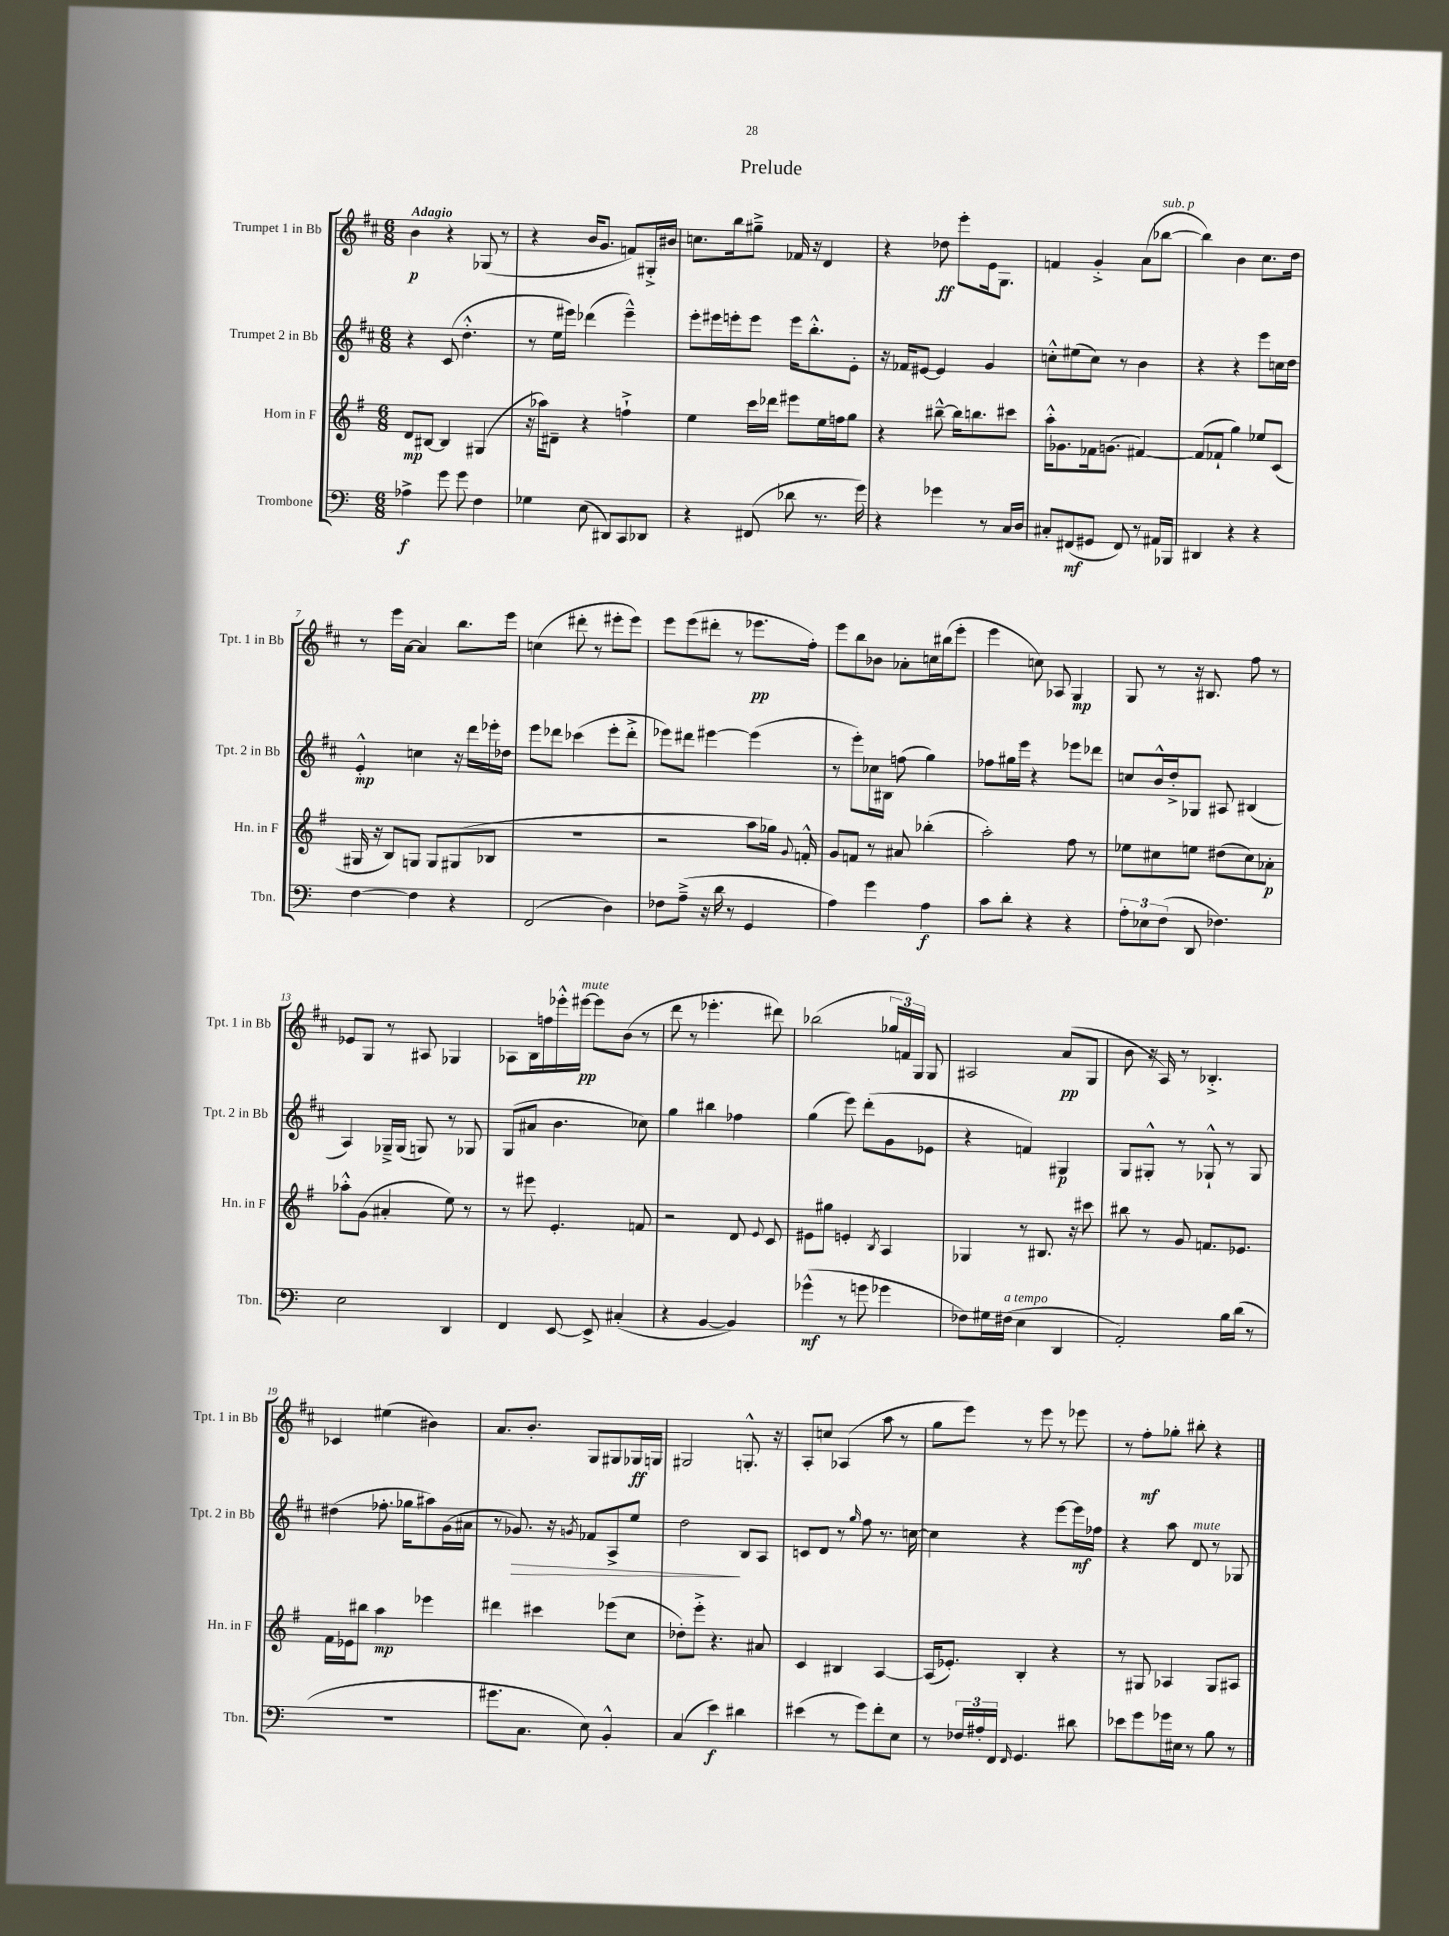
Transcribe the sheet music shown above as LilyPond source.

\header { title = "Prelude" }
<<
\new StaffGroup <<
\new Staff = "s0" \with { instrumentName = "Trumpet 1 in Bb" shortInstrumentName = "Tpt. 1 in Bb" } {
    \clef treble \key d \major \numericTimeSignature \time 6/8 \tempo "Adagio"
    \autoBeamOff b'4\p r4 ges8( r8 |
    r4 b'16[ g'8.] f'8[) gis16-.-> bis'16] |
    c''8.[ b''16 gis''8]---> fes'16 r16 d'4 |
    r4 des''8\ff e'''8[-. e'16 g8.] |
    f'4 g'4-.-> a'8[( bes''8]~^\markup { \italic "sub. p" } |
    bes''4) b'4 cis''8.[ d''16] |
    r8 e'''16[ a'16]~ a'4 b''8.[ e'''16] |
    c''4( dis'''8-. r8 eis'''8[-. eis'''8]) |
    e'''8[ e'''8( dis'''8]-. r8 ees'''8.[\pp fis''16]-.) |
    e'''8[ b''8 bes'8] aes'8[-. c''16 bis''16( e'''8]-. |
    e'''4 c''8) aes8 g4\mp |
    g8 r8 r16 bis8. fis''8 r8 |
    ees'8[ g8] r8 ais8 ges4 |
    aes8[ b16 f''16 ees'''16-.-^ eis'''16]~\pp^\markup { \italic "mute" } eis'''8[ b'8]( r8 |
    d'''8 r8 ees'''4.-. dis'''8) |
    bes''2( \tuplet 3/2 { ges''16[ f'16) g16] } g8 |
    ais2 a'8[\pp( g8] |
    b'8 r16 a16) r8 bes4.-.-> |
    ces'4 eis''4( bis'4) |
    a'8.[ b'8.]-. g8[ gis8 ges16\ff g16] |
    gis2 g8.-.-^ r16 |
    a8[-. c''8] aes4( a''8 r8 |
    g''8[ e'''8]) r8 e'''8 r8 ees'''8 |
    r8 fis''8[-.\mf ges''8]-. bis''8-. r4 \bar "|." |
}
\new Staff = "s1" \with { instrumentName = "Trumpet 2 in Bb" shortInstrumentName = "Tpt. 2 in Bb" } {
    \clef treble \key d \major \numericTimeSignature \time 6/8
    \autoBeamOff r4 cis'8( d''4.-.-^ |
    r8 e''16[ eis'''16]) des'''4( eis'''4---^) |
    e'''8[-. eis'''16 e'''16-. e'''8] e'''16[ b''8.-.-^ e'8]-. |
    r16 fes'16[ eis'8]~ eis'4 g'4 |
    c''8[-.-^ eis''8( c''8]) r8 b'4 |
    r4 r4 e'''8[ c''16 d''16] |
    e'4-.-^\mp c''4 r16 d'''16[ ees'''16-. des''16] |
    e'''8[ des'''8] ces'''4( e'''8[-. des'''8]-.-> |
    ees'''8[) dis'''8] eis'''4~ eis'''4( |
    r8 e'''8[-.) ces''16 bis16] f''8( g''4) |
    fes''8[ gis''16 e'''16] r4 ees'''8[ des'''8] |
    c''8[ b'16-^ d''16-.-> ges8] ais8 bis4( |
    a4) ges16[---> ges16]( g8) r8 ges8 |
    g8[( ais'8] b'4. ces''8) |
    g''4 bis''4 fes''4 |
    g''4( e'''8) d'''8[-.( g'8 ees'8] |
    r4 f'4) gis4\p |
    g8[ gis8]-.-^ r8 ges8-!-^ r8 ges8 |
    dis''4( fes''8.-. ges''16[ ais''8) g'16( ais'16] |
    r8 ges'8.\>) r16 \acciaccatura { g'8 } fes'8[ a8-> e''8] |
    d''2\! b8[ a8] |
    c'8[ d'8] r8 \grace { g''16 } fis''8 r8. c''16~ |
    c''4 r4 e'''8[~ e'''16\mf fes''16] |
    r4 a''8 d'8^\markup { \italic "mute" } r8 ges8 \bar "|." |
}
\new Staff = "s2" \with { instrumentName = "Horn in F" shortInstrumentName = "Hn. in F" } {
    \clef treble \key g \major \numericTimeSignature \time 6/8
    \autoBeamOff d'8[\mp bis8]~ bis4 gis4( |
    r16 aes''16[) dis'8]-- r4 f''4-!-> |
    e''4 c'''16[ des'''16] eis'''8[ e''16 f''16 g''8] |
    r4 bis''8~---^ bis''16[ b''8. cis'''8] |
    a''16[-.-^ ges'8. fes'16 g'8.]( fis'4~) |
    fis'8[( fes'8]-! g''4) ees''8[ c'8]( |
    gis16 r16 b8[) g8] g8[ gis8( bes8] |
    R2. |
    r2 a''8[ ges''16]) \appoggiatura { g'8 } f'16-.-^ |
    g'8[ f'8] r8 ais'8 bes''4-.( |
    a''2-.) fis''8 r8 |
    ees''8[ cis''8 e''8] dis''8[( cis''8) aes'8]-.\p |
    aes''8[-.-^ g'8]( ais'4-. e''8) r8 |
    r8 eis'''8 e'4.-. f'8 |
    r2 d'8 \appoggiatura { e'8 } c'8 |
    eis'8[ gis''8] e'4-. \acciaccatura { b8 } a4 |
    ges4 r8 bis8. r16 cis'''8 |
    bis''8 r8 g'8 f'8.[ ees'8.] |
    fis'16[ ees'16 bis''8] a''4\mp ees'''4 |
    dis'''4 cis'''4 ees'''8[( c''8] |
    des''8[-.) e'''8]-.-> r4. ais'8 |
    c'4 bis4 a4~ |
    a16[( ees'8.]-.) b4-. r4 |
    r8 gis8 aes4 gis8[ ais8] \bar "|." |
}
\new Staff = "s3" \with { instrumentName = "Trombone" shortInstrumentName = "Tbn." } {
    \clef bass \key c \major \numericTimeSignature \time 6/8
    \autoBeamOff aes4->\f g'8 g'8 f4 |
    ges4 e8( dis,8[) c,8 des,8] |
    r4 fis,8( des'8 r8. g'16) |
    r4 ges'4 r8 c16[ d16] |
    cis8[-. fis,8\mf( gis,8] fis,8) r8 ais,16[ bes,,16] |
    dis,4 r4 r4 |
    f4~ f4 r4 |
    f,2( d4) |
    fes8[ a8]--->( r16 d'16 r8 g,4 |
    a4) g'4 a4\f |
    c'8[ d'8]-. r4 r4 |
    \tuplet 3/2 { a8[-. ees8 f8]( } d,8 fes4.) |
    e2 d,4 |
    f,4 e,8~ e,8-> cis4-.( |
    r4 b,4~ b,4) |
    ges'4-^\mf( r8 g'8 ges'4 |
    fes8[) gis16 fis16]^\markup { \italic "a tempo" }( e4 d,4 |
    a,2-.) b16[ d'16]( r8 |
    R2. |
    gis'8.[ c8.] e8) b,4-.-^ |
    c4( e'4\f) dis'4 |
    eis'4( r8 g'8[) f'8-. e8] |
    r8 \tuplet 3/2 { fes16[ ais16-. f,16] } \grace { f,16 } g,4. dis'8 |
    ees'8[ g'8 ges'16 eis16] r8 b8 r8 \bar "|." |
}
>>
>>
